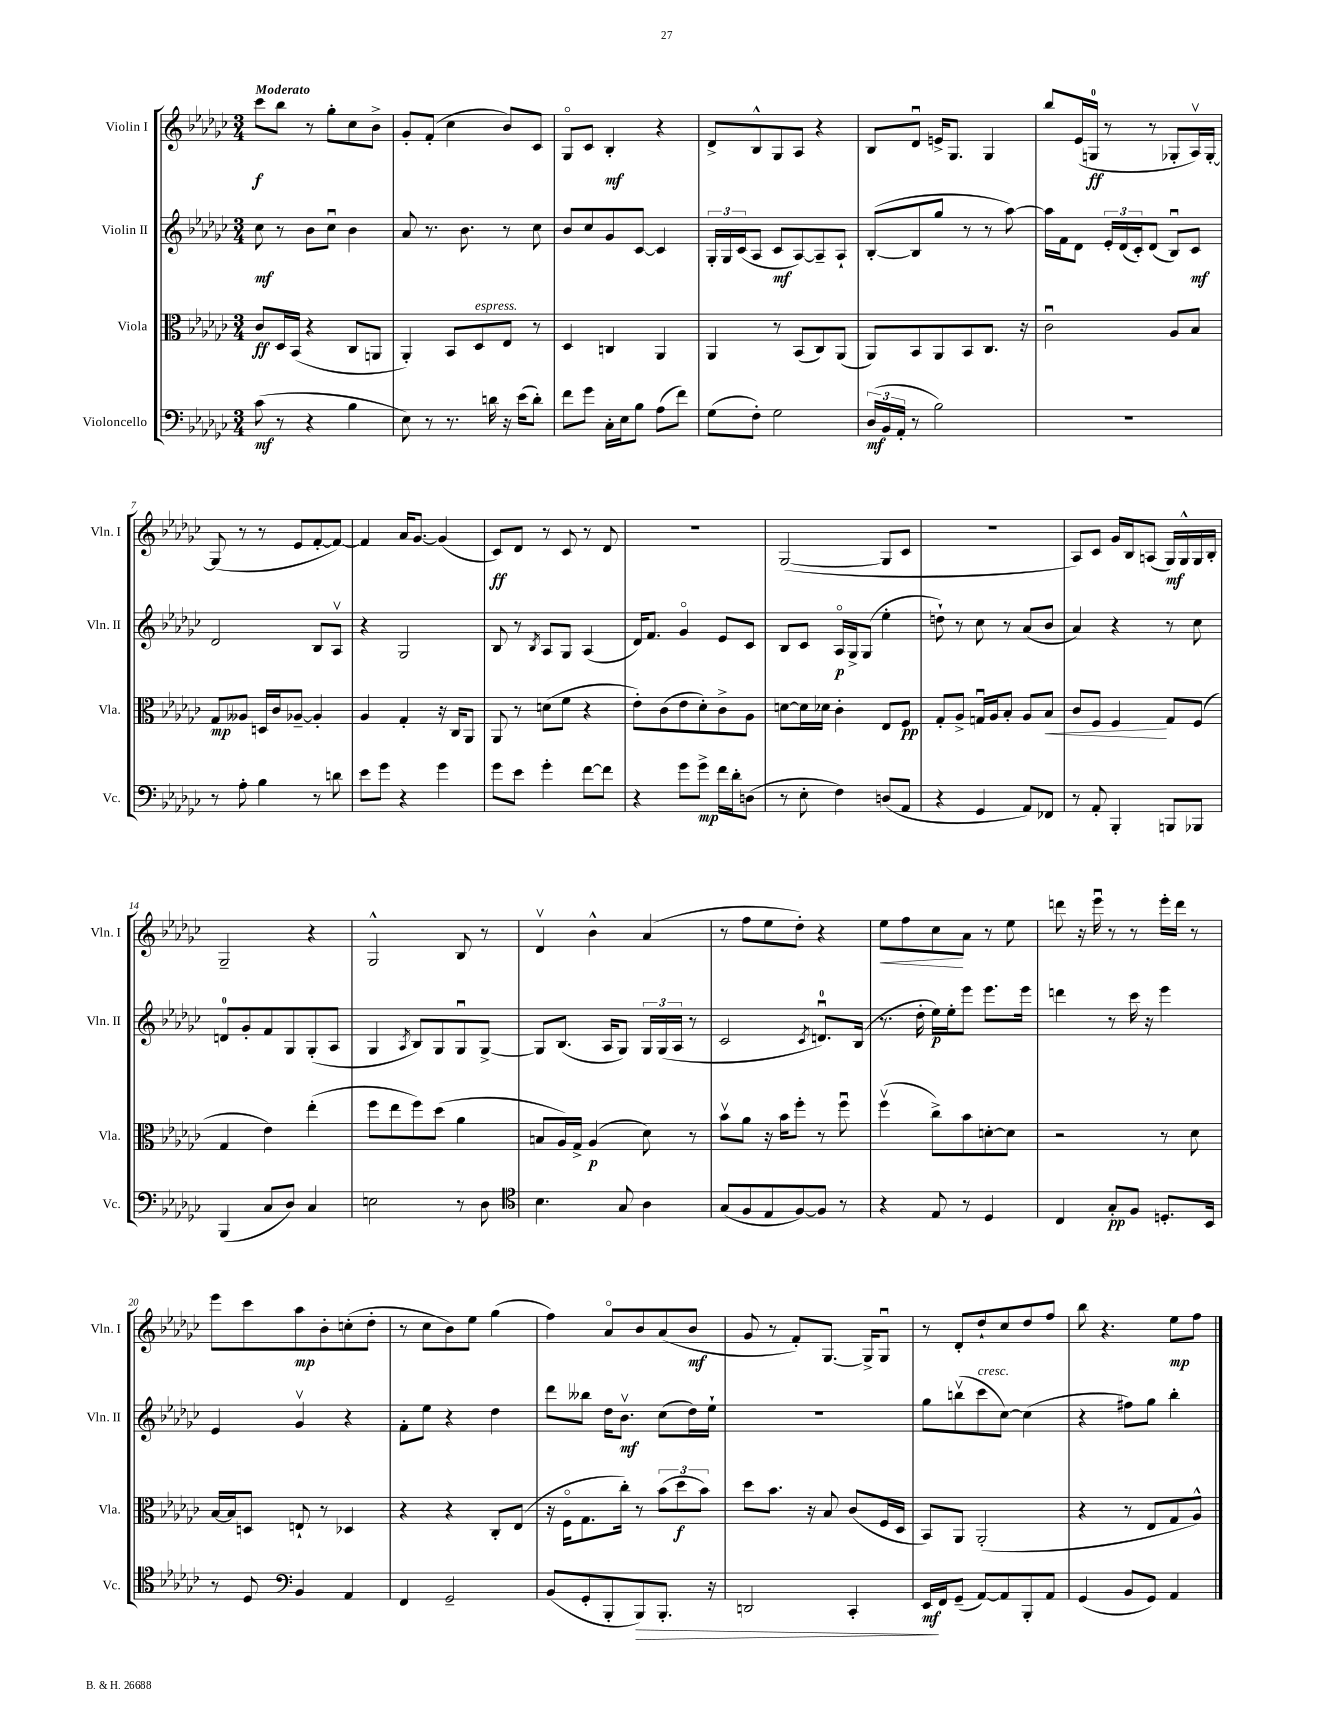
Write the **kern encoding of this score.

**kern	**kern	**kern	**kern
*staff4	*staff3	*staff2	*staff1
*clefF4	*clefC3	*clefG2	*clefG2
*k[b-e-a-d-g-c-]	*k[b-e-a-d-g-c-]	*k[b-e-a-d-g-c-]	*k[b-e-a-d-g-c-]
*M3/4	*M3/4	*M3/4	*M3/4
(8c-	8c-	8cc-	8ccc-
8r	16D-	8r	8bb-
.	(16BB-	.	.
4r	4r	8b-	8r
.	.	8cc-u	8gg-'
4B-	8C-	4b-	8cc-
.	8AA	.	8b-^
=	=	=	=
8E-)	4AA-')	8a-	8g-'
8r	.	8.r	(8f'
8.r	8BB-	.	4cc-
.	.	8.b-	.
.	8D-	.	.
16d	.	.	.
16r	8E-	8r	8b-)
(16e-	.	.	.
8d')	8r	8cc-	8c-
=	=	=	=
8f	4D-	8b-	8G-o
8g-	.	8cc-	8c-
16C-'	4C	8g-	4B-'
16E-	.	.	.
8B-	.	[8c-	.
(8A-	4AA-	4c-]	4r
8f)	.	.	.
=	=	=	=
(8G-	4AA-	24G-'	8d-^
.	.	24G-	.
.	.	(24c-	.
8F')	.	8A-	8B-^^
2G-	8r	8c-	8G-
.	(8BB-	[8A-)	8A-
.	8C-)	8A-~]	4r
.	(8AA-	8A-`	.
=	=	=	=
(24D-	8AA-)	([8B-'	8B-
24BB-	.	.	.
24AA-'	.	.	.
8r	8BB-	8B-]	8d-u
2B-)	8AA-	8gg-	16e^
.	.	.	8.G-
.	8BB-	8r	.
.	8.C-	8r	4G-
.	.	[8aa-)	.
.	16r	.	.
=	=	=	=
2.r	2c-u	16aa-]	8bb-
.	.	16f	.
.	.	8d-	(16e-
.	.	.	16G
.	.	24e-'	8r
.	.	(24d-	.
.	.	24c-')	.
.	.	(8d-	8r
.	8A-	8B-u)	8G-'
.	8B-	8c-	16A-v)
.	.	.	[16G-'
=	=	=	=
8r	8G-	2d-	(8G-]
8A-'	8A--	.	8r
4B-	16D	.	8r
.	16c-	.	.
.	[8A-~	.	8e-
8r	4A-']	8B-	[8f'
8d	.	8A-v	8f_)
=	=	=	=
8e-	4A-	4r	4f]
8g-	.	.	.
4r	4G-'	2G-	16a-
.	.	.	[8.g-
4g-	16r	.	(4g-]
.	16C-	.	.
.	8AA-	.	.
=	=	=	=
8g-	8AA-	8B-	8c-)
8e-	8r	8r	8d-
.	.	8qB-	.
4g-'	(8d	8A-	8r
.	8f	8G-	8c-
[8f	4r	(4A-	8r
8f]	.	.	8d-
=	=	=	=
4r	8e-')	16d-)	2.r
.	.	8.f	.
.	(8c-	.	.
8g-	8e-	4g-o	.
8g-^	8d-')	.	.
16f	8c-^	8e-	.
16d-'	.	.	.
(8D	8A-	8c-	.
=	=	=	=
8r	[8d	8B-	([2G-
8E-'	16d]	8c-	.
.	16d-	.	.
4F)	4c-'	16A-o	.
.	.	16G-^	.
.	.	(8G-	.
(8D	8E-	4ee-'	8G-]
8AA-	8F	.	8c-
=	=	=	=
4r	8G-'	8dd`)	2.r
.	8A-^	8r	.
4GG-	16Gu	8cc-	.
.	16A-	.	.
.	8B-'	8r	.
8AA-)	8A-	(8a-	.
8FF-	8B-	8b-	.
=	=	=	=
8r	8c-	4a-)	8A-)
8AA-'	8F	.	8c-
4BBB-'	4F	4r	16g-
.	.	.	16B-
.	.	.	(8A
8BBB	8G-	8r	16G-)
.	.	.	16G-^^
8BBB-	(8F	8cc-	16G-
.	.	.	16B-'
=	=	=	=
(4BBB-	4G-	8d	2G-~
.	.	8g-'	.
8C-	4e-)	8f	.
8D-)	.	8G-	.
4C-	(4ee-'	(8G-'	4r
.	.	8A-	.
=	=	=	=
2E	8ff	4G-	2G-^^
.	8ee-	.	.
.	.	8qA-	.
.	8ff)	8B-)	.
.	(8dd-	8G-	.
8r	4a-	8G-u	8B-
8D-	.	[8G-^	8r
=	=	=	=
*clefC4	*	*	*
4.B-	8B	8G-]	4d-v
.	16A-)	(8.B-	.
.	16G-^	.	.
.	(4A-	.	4b-^^
.	.	16A-	.
8G-	.	8G-)	.
4A-	8d-)	24G-	(4a-
.	.	(24G-	.
.	.	24A-	.
.	8r	8r	.
=	=	=	=
(8G-	8b-v	2c-	8r
8F	8a-	.	8ff
8E-	16r	.	8ee-
.	16b-	.	.
[8F)	8ff'	.	8dd-')
.	.	8qc-	.
8F]	8r	8.du)	4r
8r	8ffu	.	.
.	.	(16B-	.
=	=	=	=
4r	(4ffv	8.r	8ee-
.	.	.	8ff
.	.	16dd-'	.
8E-	8cc-^)	16ee-)	8cc-
.	.	16ee-'	.
8r	8b-	8eee-	8a-
4D-	[8d'	8.eee-	8r
.	8d]	.	8ee-
.	.	16eee-	.
=	=	=	=
4C-	2r	4ddd	8ddd
.	.	.	16r
.	.	.	16eee-u
8G-'	.	8r	8r
8F	.	16ccc-	8r
.	.	16r	.
8.D'	8r	4eee-	16eee-'
.	.	.	16ddd
.	8d-	.	8r
16BB-	.	.	.
=	=	=	=
8r	[16B-	4e-	8eee-
.	16B-]	.	.
8D-	8D	.	8ccc-
*clefF4	*	*	*
4BB-	8E`	4g-v	8aa-
.	8r	.	8b-'
4AA-	4D-	4r	(8cc'
.	.	.	8dd-'
=	=	=	=
4FF	4r	8f'	8r
.	.	8ee-	8cc-
2GG-~	4r	4r	8b-)
.	.	.	8ee-
.	8C-'	4dd-	(4gg-
.	(8E-	.	.
=	=	=	=
(8BB-	16r	8ddd-	4ff)
.	16Fo	.	.
8GG-'	8.G-	8bb--	.
8BBB-'	.	16dd-	8a-o
.	16cc-')	8.b-v	.
8BBB-)	8r	.	8b-
8.BBB-'	(12b-	(8cc-	(8a-
.	12dd-	.	.
.	.	16dd-)	8b-
.	12b-)	.	.
16r	.	16ee-`	.
=	=	=	=
2DD	8dd-	2.r	8g-
.	8.b-	.	8r
.	.	.	8f')
.	16r	.	.
.	8B-	.	[8.G-
4CC-'	(8c-	.	.
.	.	.	16G-^]
.	16F	.	8G-u
.	16D-	.	.
=	=	=	=
16EE-	8BB-)	8gg-	8r
16FF	.	.	.
(8GG-~	8AA-	(8bbv	8d-'
[8AA-)	(2AA-'	8ccc-	8dd-`
8AA-]	.	[8cc-)	8cc-
8BBB-'	.	(4cc-]	8dd-
8AA-	.	.	8ff
=	=	=	=
(4GG-	4r	4r	8bb-
.	.	.	4.r
8BB-	8r	8ff#)	.
8GG-)	8E-	8gg-	.
4AA-	8G-	4bb-'	8ee-
.	8A-^^)	.	8ff
==	==	==	==
*-	*-	*-	*-
